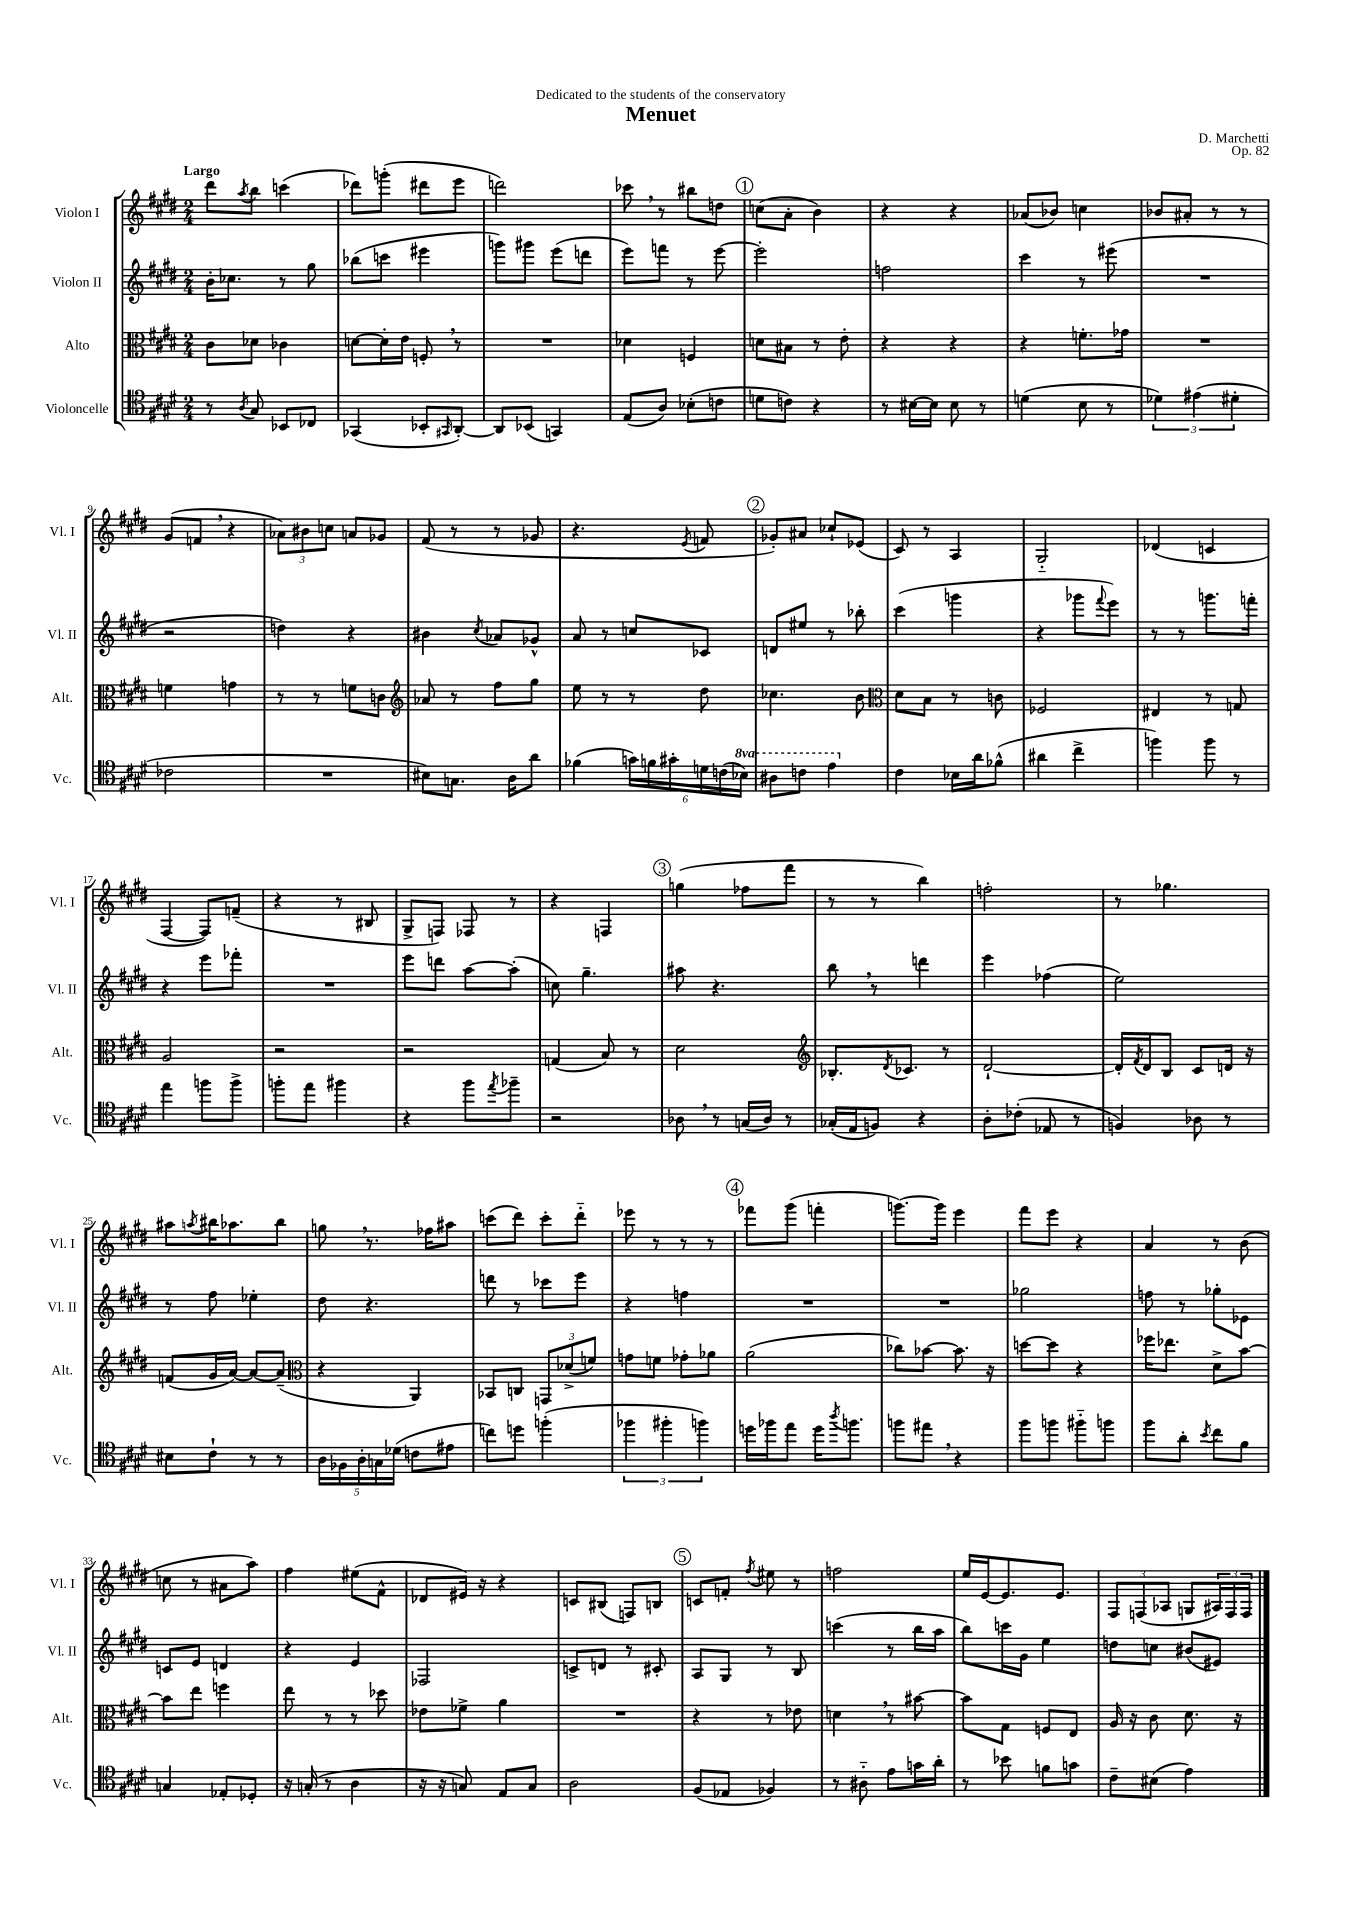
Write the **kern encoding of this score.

**kern	**kern	**kern	**kern
*part4	*part3	*part2	*part1
*staff4	*staff3	*staff2	*staff1
*I"Violoncelle	*I"Alto	*I"Violon II	*I"Violon I
*I'Vc.	*I'Alt.	*I'Vl. II	*I'Vl. I
*clefC4	*clefC3	*clefG2	*clefG2
*k[f#c#g#d#]	*k[f#c#g#d#]	*k[f#c#g#d#]	*k[f#c#g#d#]
*M2/4	*M2/4	*M2/4	*M2/4
=1	=1	=1	=1
!	!	!	!LO:TX:a:B:t=Largo
8r	8c#\L	16b'\KL	8ddd#\L
.	.	8.cc-X\J	.
8qA/	.	.	8qaa/
8G#/	8d-X\J	.	8bb\J
8BB-X/L	4c-X\	8r	(4cccn\
8C-X/J	.	8gg#\	.
=2	=2	=2	=2
(4GG-X/	[8dn\L	(8bb-X\L	8ddd-X\L)
.	16d'\L]	8cccn\J	(8gggn'\J
.	16e\JJ	.	.
8BB-X'/L	8Fn',/	4eee#X\	8ddd#X\L
16qqGG#X/	.	.	.
[8AA'/J)	8r	.	8eee\J
=3	=3	=3	=3
8AA/L]	2r	8gggn\L)	2dddn\)
(8BB-X/J	.	8ggg#X\J	.
4GGn/)	.	(8eee\L	.
.	.	8dddn\J	.
=4	=4	=4	=4
(8E/L	4d-X\	8eee\L)	8ccc-X,\
8A/J)	.	8fffn\J	8r
(8B-X'\L	4Fn/	8r	8bb#X\L
8cn\J	.	[8eee\	8ddn\J
!!LO:REH:place=s1:t=1
=5	=5	=5	=5
8dn\L	8dn\L	2eee'\]	(8ccn\L
8cn\J)	8B#X\J	.	8a'\J
4r	8r	.	4b\)
.	8e'\	.	.
=6	=6	=6	=6
8r	4r	2ffn\	4r
[16B#X\LL	.	.	.
16B#\JJ]	.	.	.
8B#\	4r	.	4r
8r	.	.	.
=7	=7	=7	=7
(4dn\	4r	4ccc#\	(8a-X/L
.	.	.	8b-X/J)
8B\	8.fn'\L	8r	4ccn\
8r	.	(8eee#X\	.
.	16g-X\Jk	.	.
=8	=8	=8	=8
6d-X\)	2r	2r	8b-X/L
.	.	.	8a#X'/J
(6e#X\	.	.	.
.	.	.	8r
6d#X'\	.	.	.
.	.	.	8r
!!LO:LB:g=z
=9	=9	=9	=9
2c-X\	4fn\	2r	(8g#/L
.	.	.	8fn,/J
.	4gn\	.	4r
=10	=10	=10	=10
2r	8r	4ddn\)	12a-X\L)
.	.	.	12b#X\
.	8r	.	.
.	.	.	12ccn\J
.	8fn\L	4r	8an/L
.	8cn\J	.	8g-X/J
=11	=11	=11	=11
*	*clefG2	*	*
8B#X\L)	8a-X/	4b#X\	(8f#/
8.Gn\J	8r	.	8r
.	.	8qcc#/	.
.	8ff#\L	8a-X/L	8r
16A\KL	.	.	.
8a\J	8gg#\J	8g-X^^/J	8g-X/
=12	=12	=12	=12
(4f-X\	8ee\	8a/	4.r
.	8r	8r	.
24gn\LL)	8r	8ccn/L	.
24fn\	.	.	.
24g#X'\	.	.	.
.	.	.	8qe/
24dn\	8dd#\	8c-X/J	8fn/
(24cn\	.	.	.
*8va	*	*	*
24b-X\JJ)	.	.	.
!!LO:REH:place=s1:t=2
=13	=13	=13	=13
8a#X\L	4.cc-X\	8dn/L	8g-X'/L)
8ccn\J	.	8ee#X/J	8a#X/J
4ee\	.	8r	8cc-X`/L
.	8b\	8bb-X'\	(8e-X/J
=14	=14	=14	=14
*	*clefC3	*	*
*X8va	*	*	*
4c#\	8d#\L	(4ccc#\	8c#/)
.	8B\J	.	8r
16B-X\LL	8r	4gggn\	4A/
16a\J	.	.	.
(8f-X^^\J	8cn\	.	.
=15	=15	=15	=15
4a#X\	2F-X/	4r	2G#/
4cc#^\	.	8ggg-X\L	.
.	.	8qqfff#/	.
.	.	8eee\J)	.
=16	=16	=16	=16
4ffn\)	4E#X/	8r	(4d-X/
.	.	8r	.
8ff\	8r	8.gggn\L	4cn/
8r	8Gn/	.	.
.	.	16fffn'\Jk	.
!!LO:LB:g=z
=17	=17	=17	=17
4ee\	2A/	4r	[4F#/
8ffn\L	.	8eee\L	8F#/L])
8ff^\J	.	8fff-X'\J	(8fn~/J
=18	=18	=18	=18
8ffn'\L	2r	2r	4r
8ee\J	.	.	.
4ff#X\	.	.	8r
.	.	.	8B#X/
=19	=19	=19	=19
4r	2r	8eee\L	8G#^/L
.	.	8dddn\J	8Fn/J)
8ff#\L	.	[8aa\L	8F-X/
8qee/	.	.	.
8ff-X~\J	.	(8aa'\J]	8r
=20	=20	=20	=20
2r	(4Gn/	8ccn\)	4r
.	.	4.gg#~\	.
.	8B/)	.	4Fn/
.	8r	.	.
!!LO:REH:place=s1:t=3
=21	=21	=21	=21
8A-X,\	2d#\	8aa#X\	(4ggn\
8r	.	4.r	.
(16Gn/LL	.	.	8ff-X\L
16A-/JJ)	.	.	.
8r	.	.	8fff#\J
=22	=22	=22	=22
*	*clefG2	*	*
(16G-X'/LL	8.B-X'/L	8bb,\	8r
16E/J	.	.	.
8Fn/J)	.	8r	8r
.	8qd#/	.	.
.	8.c-X/J	.	.
4r	.	4dddn\	4bb\)
.	8r	.	.
=23	=23	=23	=23
8A'\L	[2d#`/	4eee\	2ffn'\
(8c-X'\J	.	.	.
8E-X/	.	(4ff-X\	.
8r	.	.	.
=24	=24	=24	=24
4Fn/)	16d#'/LL]	2ee\)	8r
.	8qf#/	.	.
.	16d#/J	.	.
.	8B/J	.	4.gg-X\
8A-X\	8c#/L	.	.
8r	16dn/Jk	.	.
.	16r	.	.
!!LO:LB:g=z
=25	=25	=25	=25
8B#X\L	(8fn/L	8r	8aa#X\L
.	.	.	8qaan/
8c#`\J	16g#/L	8ff#\	16bb#X\K
.	[16a/JJ)	.	8.aa-X\
8r	8a/L_	4ee-X'\	.
8r	(8a~/J]	.	8bb#\J
=26	=26	=26	=26
*	*clefC3	*	*
20A\LL	4r	8dd#\	8ggn,\
20F-X\	.	.	.
20A'\	.	.	.
.	.	4.r	8.r
20Gn\	.	.	.
(20d-X\JJ	.	.	.
8cn\L	4AA/)	.	.
.	.	.	16ff-X\KL
8e#X\J	.	.	8aa#X\J
=27	=27	=27	=27
8ccn\L)	8BB-X/L	8dddn\	(8cccn\L
8ddn\J	8Cn/J	8r	8ddd#\J)
(4ffn'\	12GGn/L	8ccc-X\L	8ccc'\L
.	(12d-X^/	.	.
.	.	8eee\J	8ddd#\J
.	12fn/J)	.	.
=28	=28	=28	=28
6ff-X\	8gn\L	4r	8eee-X\
.	8fn\J	.	8r
6ff#X'\	.	.	.
.	8g-X'\L	4ffn\	8r
6ffn\)	.	.	.
.	8a-X\J	.	8r
!!LO:REH:place=s1:t=4
=29	=29	=29	=29
16ddn\LL	(2a\	2r	8fff-X\L
16ff-X\J	.	.	.
8ee\J	.	.	(8ggg#\J
16dd\KL	.	.	4fffn'\
8qaa/	.	.	.
8.ffn\J	.	.	.
=30	=30	=30	=30
8ffn\L	8cc-X\L)	2r	[8.gggn\L)
8ee#X,\J	[8b-X\J	.	.
.	.	.	16ggg\Jk]
4r	8.b-\]	.	4eee\
.	16r	.	.
=31	=31	=31	=31
8ff#\L	[8ddn\L	2gg-X\	8fff#\L
8ffn\J	8dd\J]	.	8eee\J
8ff#X\L	4r	.	4r
8ffn\J	.	.	.
=32	=32	=32	=32
8ff#\L	16ff-X\KL	8ffn\	4a/
.	8.ee-X\J	.	.
8a'\J	.	8r	.
8qb/	.	.	.
8cc#\L	8d#^\L	8gg-X'\L	8r
8f#\J	[8b\J	8e-X\J	(8b\
!!LO:LB:g=z
=33	=33	=33	=33
4Gn/	8b\L]	8cn/L	8ccn\
.	8ee\J	8e/J	8r
8E-X'/L	4ffn\	4dn/	8a#X\L
8D-X'/J	.	.	8aa\J)
=34	=34	=34	=34
16r	8ee\	4r	4ff#\
(16Gn'/	.	.	.
8r	8r	.	.
4A\	8r	4e/	(8ee#X\L
.	8dd-X\	.	8f#^^\J
=35	=35	=35	=35
16r	8e-X\L	2F-X/	8d-X/L
16r	.	.	.
8Gn/)	8f-X^\J	.	16e#X/Jk)
.	.	.	16r
8E/L	4a\	.	4r
8G/J	.	.	.
=36	=36	=36	=36
2A\	2r	8cn^/L	8cn/L
.	.	8dn/J	(8B#X/J
.	.	8r	8Fn/L)
.	.	8c#X'/	8Bn/J
!!LO:REH:place=s1:t=5
=37	=37	=37	=37
(8F#/L	4r	8A/L	8cn/L
8E-X/J	.	8G#/J	8fn'/J
.	.	.	8qff#/
4F-X/)	8r	8r	8ee#X\
.	8e-X\	8B/	8r
=38	=38	=38	=38
8r	4dn,\	(4cccn\	2ffn\
8A#X\	.	.	.
8e\L	8r	8r	.
16gn\L	[8b#X\	16bb\LL	.
16a'\JJ	.	16aa\JJ	.
=39	=39	=39	=39
8r	8b#\L]	8bb\L)	16ee/LL
.	.	.	[16e/J
8b-X\	8G#\J	16cccn\L	8.e/]
.	.	16g#\JJ	.
8fn\L	8Fn/L	4ee\	.
.	.	.	8.e/J
8gn\J	8E/J	.	.
=40	=40	=40	=40
8c#~\L	16A/	8ddn\L	12F#/L
.	16r	.	.
.	.	.	(12Fn/
(8B#X\J	8c#\	8ccn\J	.
.	.	.	12A-X/J
4e\)	8.d#\	(8b#X/L	8Gn/L
.	.	8e#X/J)	24A#X/L)
.	.	.	24F/
.	16r	.	.
.	.	.	24F/JJ
==	==	==	==
*-	*-	*-	*-
